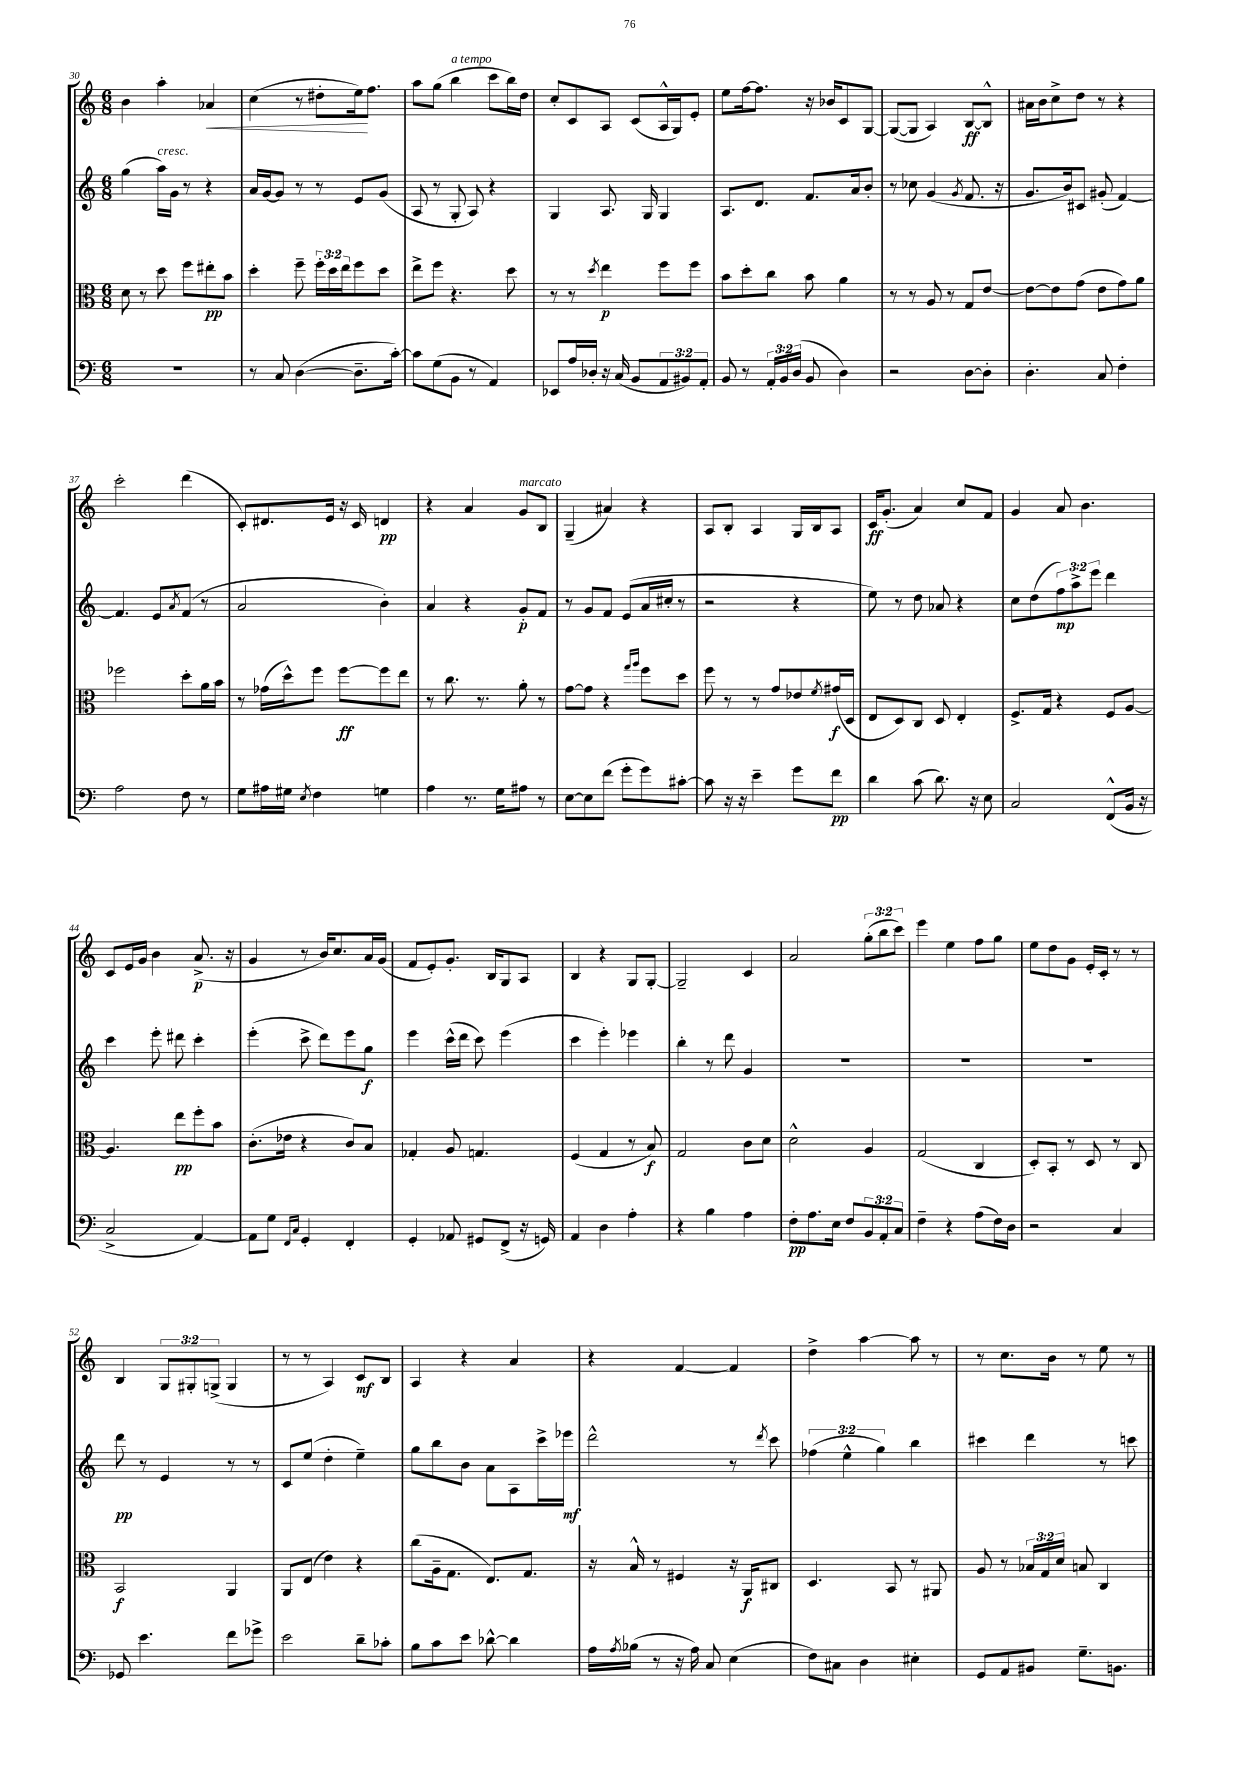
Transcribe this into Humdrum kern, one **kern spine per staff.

**kern	**kern	**kern	**kern
*staff4	*staff3	*staff2	*staff1
*clefF4	*clefC3	*clefG2	*clefG2
*k[]	*k[]	*k[]	*k[]
*M6/8	*M6/8	*M6/8	*M6/8
2.r	8d	(4gg	4b
.	8r	.	.
.	8dd	16aa)	4aa'
.	.	16g	.
.	8ff	8r	.
.	8ee#'	4r	4a-
.	8b	.	.
=	=	=	=
8r	4dd'	16a	(4cc
.	.	[16g	.
8C	.	8g]	.
([4D	8ff~	8r	8r
.	24ff'	8r	8dd#'
.	24dd	.	.
.	24ee	.	.
8.D~]	8ff	8e	16ee)
.	.	.	8.ff
.	8dd	(8g	.
[16c')	.	.	.
=	=	=	=
8c]	8ee^	8A	8aa
(8G	8ff	8r	(8gg
8BB	4.r	8G'	4bb
8r	.	8A)	.
4AA)	.	4r	8ccc
.	8dd	.	16bb)
.	.	.	16dd
=	=	=	=
8EE-	8r	4G	8cc'
16A	8r	.	8c
16D-'	.	.	.
.	8qdd	.	.
16r	4ee	8.A	8A
(16C	.	.	.
8BB	.	.	(8c
.	.	16G	.
12AA	8ff	4G	16A^^
.	.	.	16G)
12BB#)	.	.	.
.	8ff	.	8e'
12AA'	.	.	.
=	=	=	=
8BB	8b	8.A	8ee
8r	8dd'	.	[16ff
.	.	8.d	8.ff]
24AA'	8cc	.	.
24BB	.	.	.
(24D	.	.	.
8BB	8b	8.f	16r
.	.	.	16b-
4D)	4a	.	8c
.	.	16a	.
.	.	8b'	[8G
=	=	=	=
2r	8r	8r	(8G_
.	8r	8cc-	8G]
.	8A	(4g	4A)
.	8r	.	.
.	.	8qg	.
[8D	8G	8.f	[8B
8D']	[8e	.	8B^^]
.	.	16r	.
=	=	=	=
4.D'	8e_	8.g	16a#
.	.	.	16b
.	8e]	.	8cc^
.	.	16b)	.
.	(8g	8c#	8dd
8C	8e	(8g#'	8r
4F'	8g)	[4f)	4r
.	8a	.	.
=	=	=	=
2A	2ff-	4.f]	2ccc'
.	.	8e	.
.	.	8qa	.
8F	8dd'	(8f	(4ddd
8r	16a	8r	.
.	16b	.	.
=	=	=	=
8G	8r	2a	8c')
16A#	(16g-	.	8.d#
16G#	16dd^^)	.	.
8qE	.	.	.
4F	8ff	.	.
.	.	.	16e
.	[8ff	.	16r
.	.	.	16c
4G	8ff]	4b')	4d
.	8ee	.	.
=	=	=	=
4A	8r	4a	4r
.	8.cc	.	.
8.r	.	4r	4a
.	8.r	.	.
16G	.	.	.
8A#	8a'	8g'	8g
8r	8r	8f	8B
=	=	=	=
[8E	[8g	8r	(4G~
8E]	8g]	8g	.
(8f	4r	8f	4a#)
8g'	.	(8e	.
.	16qqgg	.	.
.	16qqaa	.	.
8g)	8ff	16a	4r
.	.	16cc#'	.
[8c#'	8dd	8r	.
=	=	=	=
8c#]	8ff	2r	8A
16r	8r	.	8B'
16r	.	.	.
4e~	8r	.	4A
.	8g	.	.
8g	8e-	4r	16G
.	.	.	16B
.	8qf	.	.
8f	(16g#	.	8A
.	16D	.	.
=	=	=	=
4d	8E	8ee)	16c
.	.	.	(8.g'
.	8D)	8r	.
(8c	8C	8dd	4a)
8.d)	8D	8a-	.
.	4E'	4r	8cc
16r	.	.	.
8E	.	.	8f
=	=	=	=
2C	8.F^	8cc	4g
.	.	(8dd	.
.	16G	.	.
.	4r	12ff)	8a
.	.	12aa^	.
.	.	.	4.b
.	.	12eee	.
(8FF^^	8F	4ddd	.
16BB	[8A	.	.
16r	.	.	.
=	=	=	=
2C^	4.A]	4ccc	8c
.	.	.	16e
.	.	.	16g
.	.	8eee'	4b
.	8ee	8ddd#	.
[4AA)	8ff'	4ccc'	(8.a^
.	8b	.	.
.	.	.	16r
=	=	=	=
8AA]	(8.c'	(4eee'	4g
8G	.	.	.
.	16e-	.	.
16qqFF	.	.	.
16qqC	.	.	.
4GG'	4r	8ccc^	8r
.	.	8ddd)	16b)
.	.	.	8.cc
4FF'	8c)	8eee	.
.	8B	8gg	16a
.	.	.	(16g
=	=	=	=
4GG'	4G-'	4eee	8f
.	.	.	8e')
8AA-	8A	(16ccc^^	8.g'
.	.	16ddd	.
8GG#	4.G	8ccc)	.
.	.	.	16B
(8FF^	.	(4eee	8G
16r	.	.	8A
16GG)	.	.	.
=	=	=	=
4AA	(4F	4ccc	4B
4D	4G	4eee')	4r
4A'	8r	4eee-	8G
.	8B)	.	[8G'
=	=	=	=
4r	2G	4bb'	2G~]
4B	.	8r	.
.	.	8ddd	.
4A	8c	4g	4c
.	8d	.	.
=	=	=	=
8F'	2d^^	2.r	2a
8.A	.	.	.
16E	.	.	.
8F	.	.	.
12BB	4A	.	(12gg'
12AA'	.	.	12bb
12C	.	.	12ccc)
=	=	=	=
4F~	(2G	2.r	4eee
4r	.	.	4ee
(8A	4C	.	8ff
16F)	.	.	8gg
16D	.	.	.
=	=	=	=
2r	8D')	2.r	8ee
.	8BB'	.	8dd
.	8r	.	8g
.	8D	.	16e'
.	.	.	16c'
4C	8r	.	8r
.	8C	.	8r
=	=	=	=
8GG-	2BB	8ddd	4B
4.e	.	8r	.
.	.	4e	12G
.	.	.	12G#'
.	.	.	(12G^
8f	4AA	8r	4G
8g-^	.	8r	.
=	=	=	=
2e	8AA	8c	8r
.	(8E	(8ee	8r
.	4e)	4dd'	4A)
8d~	4r	4ee~)	8c
8c-'	.	.	8B
=	=	=	=
8B	(8cc	8gg	4A
8c	16A~	8bb	.
.	8.G	.	.
8e	.	8b	4r
[8d-^^	8.E)	8a	.
4d-]	.	8A	4a
.	8.G	.	.
.	.	16ccc^	.
.	.	16eee-	.
=	=	=	=
16A	16r	2ddd^^	4r
8qA	.	.	.
(16B-	16B^^	.	.
8r	8r	.	.
16r	4F#	.	[4f
16A)	.	.	.
8C	.	.	.
(4E	16r	8r	4f]
.	16AA	.	.
.	.	8qddd	.
.	8C#	8ccc	.
=	=	=	=
8F)	4.D	(6ff-	4dd^
8C#	.	.	.
.	.	6ee^^	.
4D	.	.	[4aa
.	.	6gg)	.
.	8BB	.	.
4E#'	8r	4bb	8aa]
.	8AA#	.	8r
=	=	=	=
8GG	8A	4ccc#	8r
8AA	8r	.	8.cc
8BB#	24B-	4ddd	.
.	24G	.	.
.	.	.	16b
.	24d	.	.
8.G~	8B	.	8r
.	4C	8r	8ee
8.BB	.	.	.
.	.	8ccc	8r
==	==	==	==
*-	*-	*-	*-
